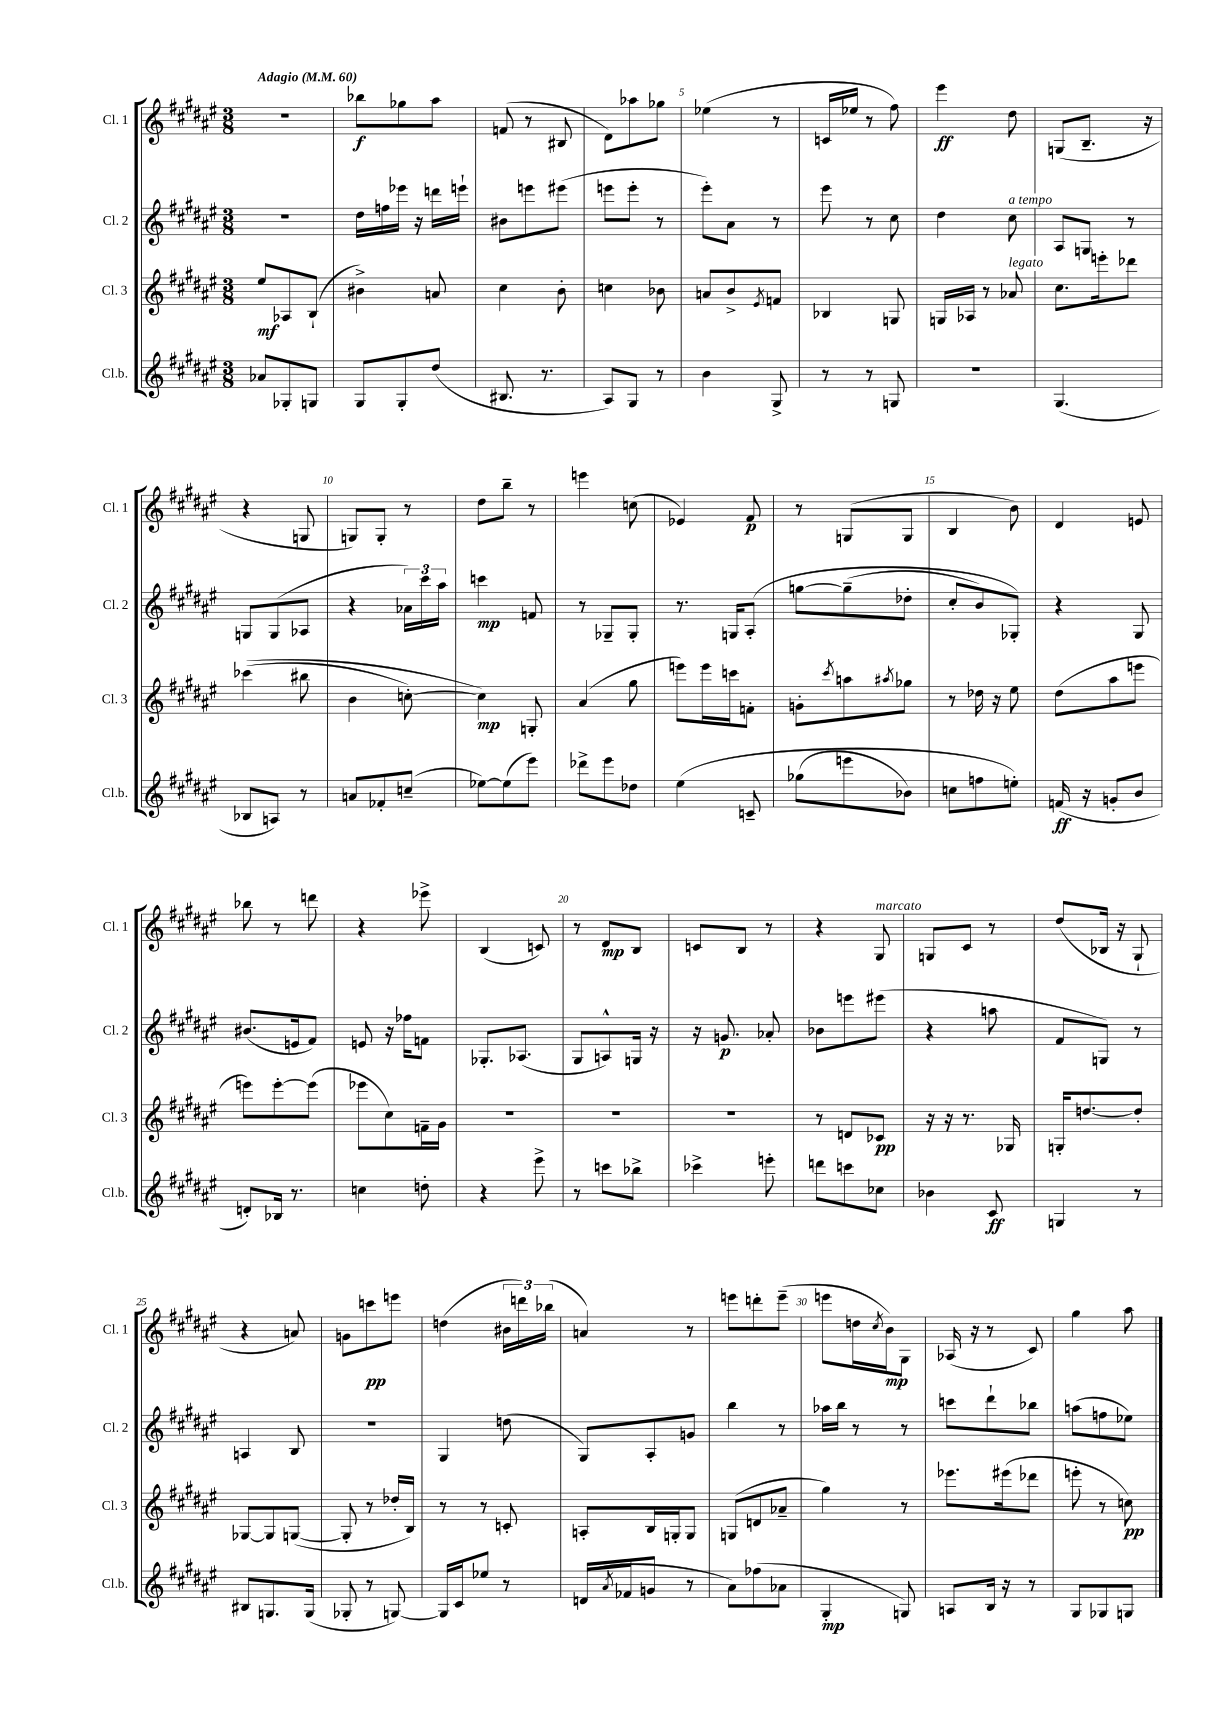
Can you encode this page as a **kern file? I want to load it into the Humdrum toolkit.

**kern	**kern	**kern	**kern
*staff4	*staff3	*staff2	*staff1
*clefG2	*clefG2	*clefG2	*clefG2
*k[f#c#g#d#a#e#]	*k[f#c#g#d#a#e#]	*k[f#c#g#d#a#e#]	*k[f#c#g#d#a#e#]
*M3/8	*M3/8	*M3/8	*M3/8
*MM60	*MM60	*MM60	*MM60
8a-	8ee#	4.r	4.r
8G-'	8A-	.	.
8G	(8B`	.	.
=	=	=	=
8G#	4b#^)	16dd#	8bb-
.	.	16ff	.
8G#'	.	16eee-	8gg-
.	.	16r	.
(8dd#	8a	16ddd	8aa#
.	.	16eee`	.
=	=	=	=
8.B#	4cc#	8b#	(8f
.	.	8eee	8r
8.r	.	.	.
.	8b'	(8eee#	8B#
=	=	=	=
8A#)	4cc	8eee	8d#)
8G#	.	8eee'	8aa-
8r	8b-	8r	8gg-
=	=	=	=
4b	8a	8eee#')	(4ee-
.	8b^	8a#	.
.	8qe#	.	.
8G#^	8f	8r	8r
=	=	=	=
8r	4B-	8eee#	16c
.	.	.	16ee-
8r	.	8r	8r
8G	8G	8cc#	8ff#)
=	=	=	=
4.r	16G	4dd#	4eee#
.	16A-	.	.
.	8r	.	.
.	8a-	8cc#	8dd#
=	=	=	=
(4.G#	8.cc#	8A#	(8G
.	.	8G	8.B~
.	16eee'	.	.
.	8ddd-	8r	.
.	.	.	16r
=	=	=	=
8B-	&((4ccc-	8G	4r
8A)	.	(8G	.
8r	8bb#	8A-	8G
=	=	=	=
8a	4b	4r	8G)
8f-'	.	.	8G'
(8cc~	[8cc')	24a-)	8r
.	.	24ccc#	.
.	.	24aa#	.
=	=	=	=
[8ee-)	4cc]&)	4ccc	8dd#
(8ee-]	.	.	8bb~
8eee#)	8G'	8f	8r
=	=	=	=
8ddd-^	(4a#	8r	4eee
8eee#	.	8G-~	.
8dd-	8gg#	8G-'	(8cc
=	=	=	=
&(4ee#	8eee)	8.r	4e-)
.	16eee	.	.
.	16ccc	16G	.
8c~	8f'	&(8A#'	8f#
=	=	=	=
(8gg-	8g'	[8gg	8r
.	8qccc#	.	.
8eee	8aa	(8gg~]	(8G
.	8qaa#	.	.
8b-)	8gg-	8dd-'	8G
=	=	=	=
8cc	8r	8cc#'	4B
8ff	16dd-	8b)	.
.	16r	.	.
8ee'&)	8ee#	8G-'&)	8b)
=	=	=	=
(16f	(8dd#	4r	4d#
16r	.	.	.
8g'	8aa#	.	.
8b	8eee	8G#	8e
=	=	=	=
8d')	8eee)	(8.b#	8bb-
16B-	[8eee'	.	8r
8.r	.	16e	.
.	(8eee]	8f#)	8ddd
=	=	=	=
4cc	8eee-	8e	4r
.	8cc#)	16r	.
.	.	16ff-	.
8dd'	16f~	8f	8eee-^
.	16g#	.	.
=	=	=	=
4r	4.r	8.G-'	(4B
.	.	(8.A-	.
8eee#^	.	.	8c)
=	=	=	=
8r	4.r	8G#	8r
8ccc	.	8A^^)	8d#
8bb-^	.	16G	8B
.	.	16r	.
=	=	=	=
4ccc-^	4.r	16r	8c
.	.	8.g	.
.	.	.	8B
8eee'	.	8a-'	8r
=	=	=	=
8ddd	8r	8b-	4r
8ccc	8d	8eee	.
8cc-	8c-	(8eee#	8G#
=	=	=	=
4b-	16r	4r	8G
.	16r	.	.
.	8.r	.	8c#
8c#	.	8aa	8r
.	16G-	.	.
=	=	=	=
4G	16G'	8f#	(8dd#
.	[8.dd	.	.
.	.	8G)	16B-
.	.	.	16r
8r	8dd']	8r	8G#`
=	=	=	=
8B#	[8G-	4A	4r
8.G	8G-]	.	.
.	([8G	8B	8a)
(16G	.	.	.
=	=	=	=
8G-'	8G']	4.r	8g
8r	8r	.	8ccc
[8G)	16dd-'	.	8eee
.	16B)	.	.
=	=	=	=
16G]	8r	4G#	(4dd
16c#	.	.	.
8ee-	8r	.	.
8r	8c'	(8dd	24b#
.	.	.	24ddd)
.	.	.	(24bb-
=	=	=	=
(16d	8A'	8G#)	4a)
8qa#	.	.	.
16f-	.	.	.
8g	16B	8A#'	.
.	16G'	.	.
8r	8G	8g	8r
=	=	=	=
8a#)	(8G	4bb	8eee
(8ff-	8d	.	8ddd'
8a-	8a-~	8r	(8eee~
=	=	=	=
4G#'	4gg#)	16aa-	8eee
.	.	16bb	.
.	.	8r	16dd
.	.	.	8qcc#
.	.	.	16b)
8G)	8r	8r	8G#
=	=	=	=
8A	8.eee-	8ccc	(16A-
.	.	.	16r
16B	.	8ddd#`	8r
16r	(16eee#	.	.
8r	8ddd-	8bb-	8c#)
=	=	=	=
8G#	8eee'	(8aa	4gg#
8G-	8r	8ff	.
8G	8cc)	8ee-)	8aa#
==	==	==	==
*-	*-	*-	*-
